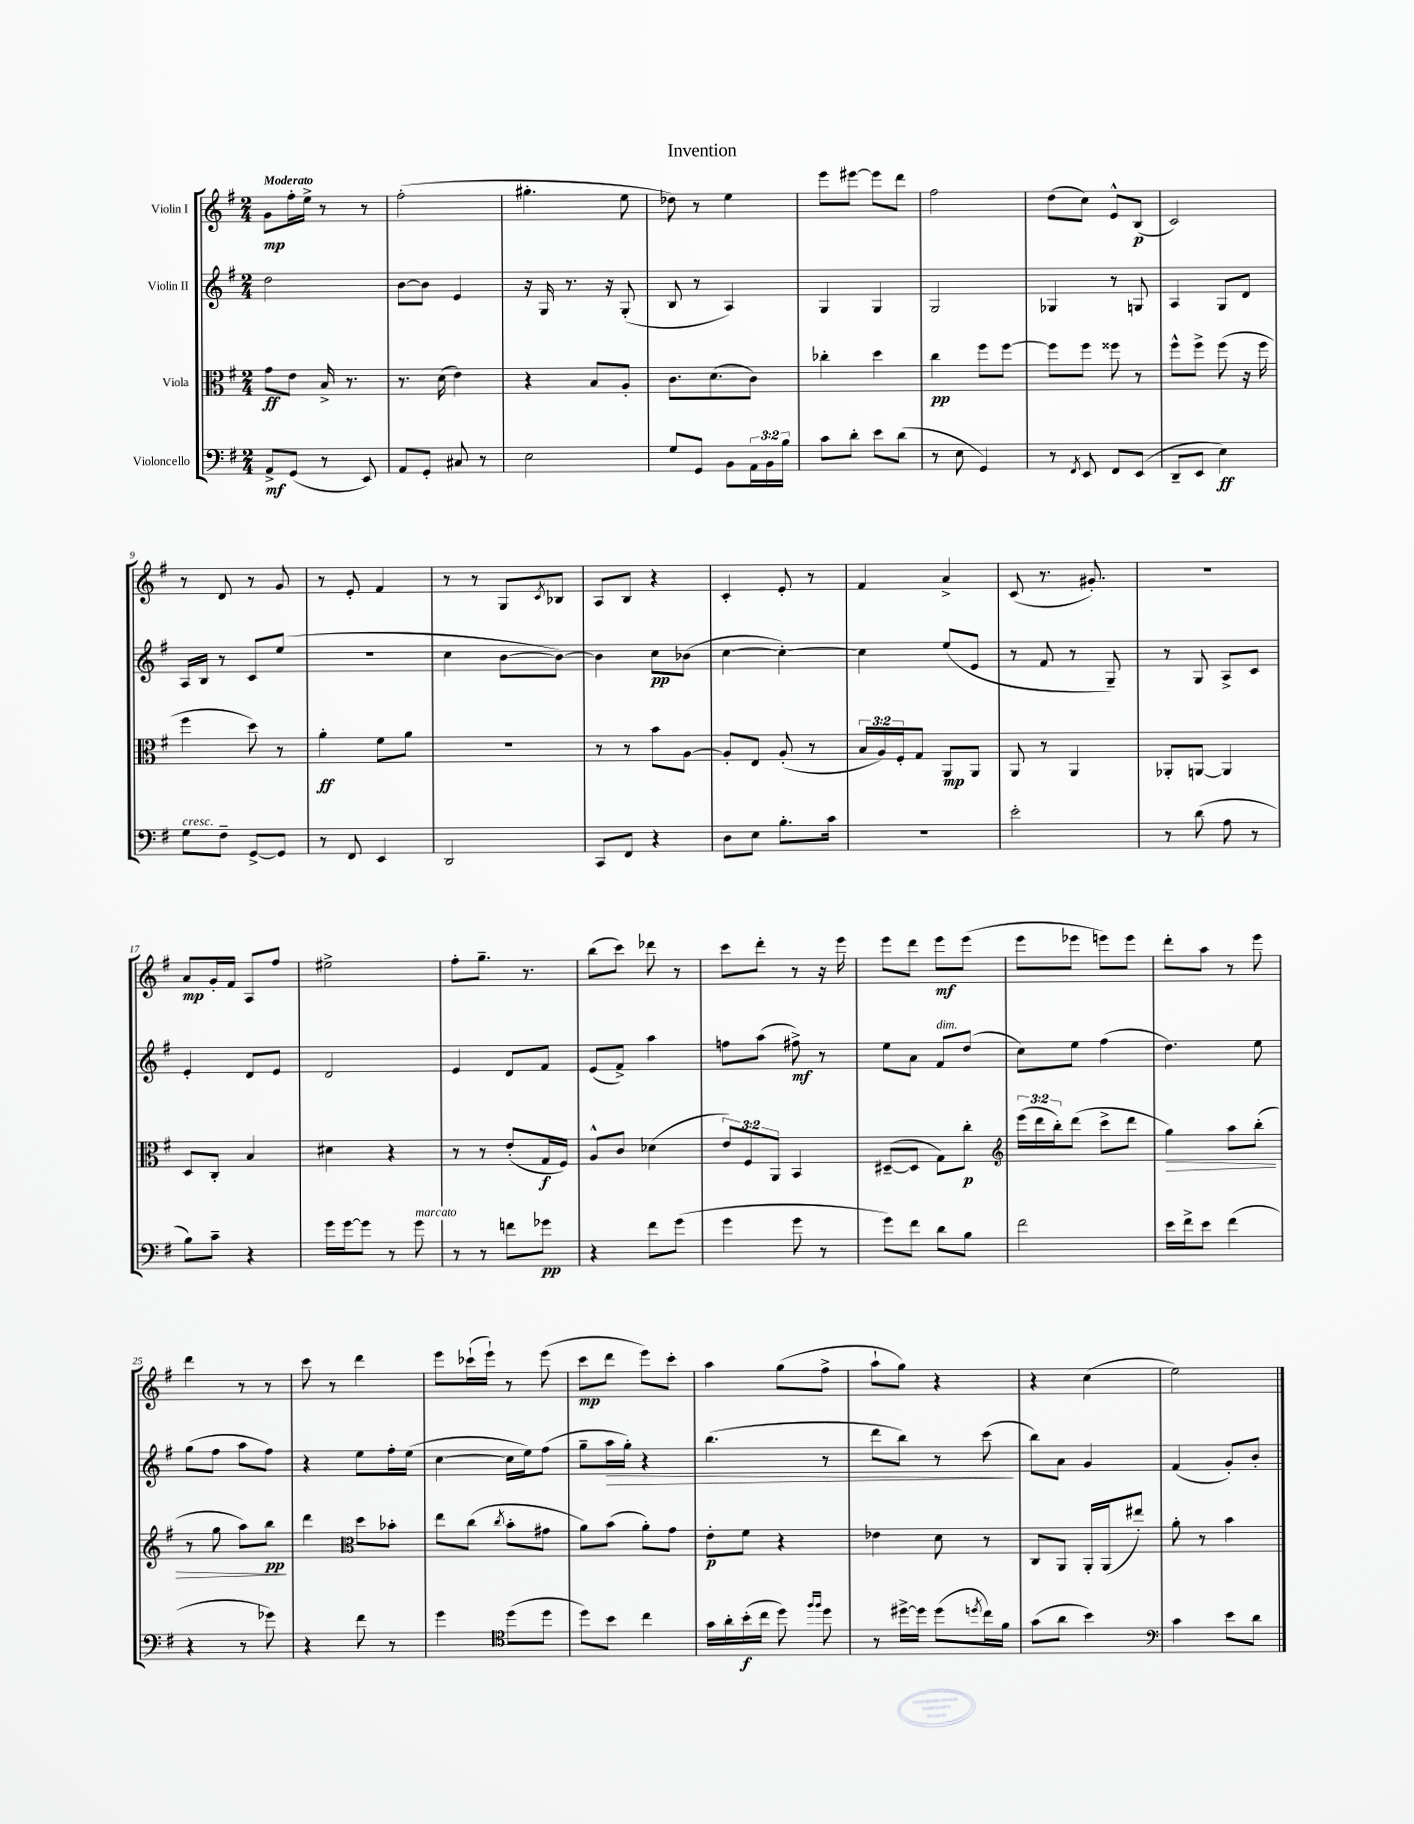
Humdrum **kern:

**kern	**dynam	**kern	**dynam	**kern	**dynam	**kern	**dynam
*part4	*part4	*part3	*part3	*part2	*part2	*part1	*part1
*staff4	*staff4	*staff3	*staff3	*staff2	*staff2	*staff1	*staff1
*I"Violoncello	*	*I"Viola	*	*I"Violin II	*	*I"Violin I	*
*clefF4	*	*clefC3	*	*clefG2	*	*clefG2	*
*k[f#]	*	*k[f#]	*	*k[f#]	*	*k[f#]	*
*M2/4	*	*M2/4	*	*M2/4	*	*M2/4	*
=1	=1	=1	=1	=1	=1	=1	=1
!	!	!	!	!	!	!LO:TX:a:B:t=Moderato	!
8AA^/L	mf	8g\L	ff	2dd\	.	8g\L	mp
(8GG/J	.	8e\J	.	.	.	16ff#'\L	.
.	.	.	.	.	.	16ee^\JJ	.
8r	.	16B^/	.	.	.	8r	.
.	.	8.r	.	.	.	.	.
8EE/)	.	.	.	.	.	8r	.
=2	=2	=2	=2	=2	=2	=2	=2
8AA/L	.	8.r	.	[8b\L	.	(2ff#'\	.
8GG'/J	.	.	.	8b\J]	.	.	.
.	.	(16d\	.	.	.	.	.
8C#X/	.	4e\)	.	4e/	.	.	.
8r	.	.	.	.	.	.	.
=3	=3	=3	=3	=3	=3	=3	=3
2E\	.	4r	.	16r	.	4.gg#X'\	.
.	.	.	.	16G/	.	.	.
.	.	.	.	8.r	.	.	.
.	.	8B/L	.	.	.	.	.
.	.	.	.	16r	.	.	.
.	.	8A'/J	.	(8G'/	.	8ee\	.
=4	=4	=4	=4	=4	=4	=4	=4
8G/L	.	8.c\L	.	8B/	.	8dd-X\)	.
8GG/J	.	.	.	8r	.	8r	.
.	.	(8.d\	.	.	.	.	.
8BB\L	.	.	.	4A/)	.	4ee\	.
24AA\L	.	8c\J)	.	.	.	.	.
24BB\	.	.	.	.	.	.	.
24B\JJ	.	.	.	.	.	.	.
=5	=5	=5	=5	=5	=5	=5	=5
8c\L	.	4cc-X'\	.	4G/	.	8eee\L	.
8d'\J	.	.	.	.	.	[8eee#X\J	.
8e\L	.	4dd\	.	4G/	.	8eee#\L]	.
(8d\J	.	.	.	.	.	8ddd\J	.
=6	=6	=6	=6	=6	=6	=6	=6
8r	.	4cc\	pp	2G/	.	2ff#\	.
8E\	.	.	.	.	.	.	.
4GG/)	.	8ff#\L	.	.	.	.	.
.	.	[8ff#\J	.	.	.	.	.
=7	=7	=7	=7	=7	=7	=7	=7
8r	.	8ff#\L]	.	4G-X/	.	(8dd\L	.
8qFF#/	.	.	.	.	.	.	.
8EE/	.	8ff#\J	.	.	.	8cc\J)	.
8FF#/L	.	8ff##X\	.	8r	.	8e^^/L	.
(8EE/J	.	8r	.	8Gn/	.	(8B/J	p
=8	=8	=8	=8	=8	=8	=8	=8
8DD~/L	.	8ff#^^\L	.	4A/	.	2c/)	.
8EE/J	.	8ff#^\J	.	.	.	.	.
4E\)	ff	(8ff#\	.	8G/L	.	.	.
.	.	16r	.	8d/J	.	.	.
.	.	16ff#\	.	.	.	.	.
!!LO:LB:g=z
=9	=9	=9	=9	=9	=9	=9	=9
!LO:TX:a:i:t=cresc.	!	!	!	!	!	!	!
8G\L	.	4ff#\	.	16A/LL	.	8r	.
.	.	.	.	16B/JJ	.	.	.
8F#~\J	.	.	.	8r	.	8d/	.
[8GG^/L	.	8dd\)	.	8c/L	.	8r	.
8GG/J]	.	8r	.	(8ee/J	.	8g/	.
=10	=10	=10	=10	=10	=10	=10	=10
8r	.	4a'\	ff	2r	.	8r	.
8FF#/	.	.	.	.	.	8e'/	.
4EE/	.	8f#\L	.	.	.	4f#/	.
.	.	8a\J	.	.	.	.	.
=11	=11	=11	=11	=11	=11	=11	=11
2DD/	.	2r	.	4cc\	.	8r	.
.	.	.	.	.	.	8r	.
.	.	.	.	[8b\L	.	8G/L	.
.	.	.	.	.	.	8qc/	.
.	.	.	.	8b\J_)	.	8B-X/J	.
=12	=12	=12	=12	=12	=12	=12	=12
8CC/L	.	8r	.	4b\]	.	8A/L	.
8FF#/J	.	8r	.	.	.	8B/J	.
4r	.	8b\L	.	8cc\L	pp	4r	.
.	.	[8A\J	.	(8b-X\J	.	.	.
=13	=13	=13	=13	=13	=13	=13	=13
8D\L	.	8A'/L]	.	[4cc\	.	4c'/	.
8E\J	.	8E/J	.	.	.	.	.
8.B'\L	.	(8A'/	.	4cc'\_)	.	8e'/	.
.	.	8r	.	.	.	8r	.
16c\Jk	.	.	.	.	.	.	.
=14	=14	=14	=14	=14	=14	=14	=14
2r	.	24B/LL	.	4cc\]	.	4f#/	.
.	.	24A/)	.	.	.	.	.
.	.	24F#'/J	.	.	.	.	.
.	.	8G/J	.	.	.	.	.
.	.	8AA/L	mp	(8ee/L	.	4a^/	.
.	.	8AA/J	.	8e/J	.	.	.
=15	=15	=15	=15	=15	=15	=15	=15
2e'\	.	8AA/	.	8r	.	(8c/	.
.	.	8r	.	8f#/	.	8.r	.
.	.	4AA/	.	8r	.	.	.
.	.	.	.	.	.	8.g#X'/)	.
.	.	.	.	8G~/)	.	.	.
=16	=16	=16	=16	=16	=16	=16	=16
8r	.	8AA-X'/L	.	8r	.	2r	.
(8d\	.	[8AAn/J	.	8G/	.	.	.
8A\	.	4AA/]	.	8A^/L	.	.	.
8r	.	.	.	8c/J	.	.	.
!!LO:LB:g=z
=17	=17	=17	=17	=17	=17	=17	=17
8B\L)	.	8D/L	.	4e'/	.	8a/L	mp
8c~\J	.	8C'/J	.	.	.	16g'/L	.
.	.	.	.	.	.	16f#/JJ	.
4r	.	4B/	.	8d/L	.	8A/L	.
.	.	.	.	8e/J	.	8ff#/J	.
=18	=18	=18	=18	=18	=18	=18	=18
16g\LL	.	4d#X\	.	2d/	.	2ee#X^\	.
[16g\J	.	.	.	.	.	.	.
8g\J]	.	.	.	.	.	.	.
8r	.	4r	.	.	.	.	.
!LO:TX:a:i:t=marcato	!	!	!	!	!	!	!
8g\	.	.	.	.	.	.	.
=19	=19	=19	=19	=19	=19	=19	=19
8r	.	8r	.	4e/	.	8ff#'\L	.
8r	.	8r	.	.	.	8.gg~\J	.
8fn\L	.	(8e'/L	.	8d/L	.	.	.
.	.	.	.	.	.	8.r	.
8g-X\J	pp	16G/L	f	8f#/J	.	.	.
.	.	16F#/JJ)	.	.	.	.	.
=20	=20	=20	=20	=20	=20	=20	=20
4r	.	8A^^/L	.	(8e/L	.	(8bb\L	.
.	.	8c/J	.	8f#^/J)	.	8ccc\J)	.
8f#\L	.	(4d-X\	.	4aa\	.	8ddd-X\	.
(8g\J	.	.	.	.	.	8r	.
=21	=21	=21	=21	=21	=21	=21	=21
4g\	.	12e/L)	.	8ffn\L	.	8ccc\L	.
.	.	12F#/	.	.	.	.	.
.	.	.	.	(8aa\J	.	8ddd'\J	.
.	.	12AA/J	.	.	.	.	.
8g\	.	4BB/	.	8ff#X^\)	mf	8r	.
8r	.	.	.	8r	.	16r	.
.	.	.	.	.	.	16eee\	.
=22	=22	=22	=22	=22	=22	=22	=22
8g\L)	.	([8D#X~/L	.	8ee\L	.	8eee\L	.
8f#\J	.	8D#/J]	.	8a\J	.	8ddd\J	.
!	!	!	!	!LO:TX:a:i:t=dim.	!	!	!
8d\L	.	8G\L)	.	8f#/L	.	8eee\L	mf
8B\J	.	8cc'\J	p	(8dd/J	.	(8eee\J	.
=23	=23	=23	=23	=23	=23	=23	=23
*	*	*clefG2	*	*	*	*	*
2f#\	.	(24eee\LL	.	8cc\L)	.	8eee\L	.
.	.	24ddd\	.	.	.	.	.
.	.	24bb'\J)	.	.	.	.	.
.	.	(8ddd\J	.	8ee\J	.	8eee-X\J	.
.	.	8ccc^\L	.	(4ff#\	.	8eeen\L)	.
.	.	8ddd\J	.	.	.	8eee\J	.
=24	=24	=24	=24	=24	=24	=24	=24
!	!	!	!LO:HP:b	!	!	!	!
16e\LL	.	4gg\)	>	4.dd\)	.	8ddd'\L	.
16f#^\J	.	.	.	.	.	.	.
8e\J	.	.	.	.	.	8aa\J	.
(4f#\	.	8aa\L	.	.	.	8r	.
.	.	(8bb'\J	.	8ee\	.	8eee\	.
!!LO:LB:g=z
=25	=25	=25	=25	=25	=25	=25	=25
4r	.	8r	.	(8gg\L	.	4ddd\	.
.	.	8gg\	.	8ff#\J	.	.	.
8r	.	8aa\L)	.	8aa\L	.	8r	.
8g-X\)	.	8bb\J	pp	8ff#\J)	.	8r	.
.	.	.	]	.	.	.	.
=26	=26	=26	=26	=26	=26	=26	=26
4r	.	4ddd\	.	4r	.	8ccc\	.
.	.	.	.	.	.	8r	.
*	*	*clefC3	*	*	*	*	*
8f#\	.	8dd\L	.	8ee\L	.	4ddd\	.
8r	.	8b-X'\J	.	16ff#'\L	.	.	.
.	.	.	.	(16ee\JJ	.	.	.
=27	=27	=27	=27	=27	=27	=27	=27
4g\	.	8ee\L	.	[4cc\	.	8eee\L	.
.	.	(8cc\J	.	.	.	(16ccc-X`\L	.
.	.	.	.	.	.	16eee`\JJ)	.
*clefC4	*	*	*	*	*	*	*
.	.	8qcc/	.	.	.	.	.
(8dd\L	.	8b'\L	.	16cc\LL]	.	8r	.
.	.	.	.	16ee\J)	.	.	.
8dd\J	.	8g#X\J	.	(8ff#\J	.	(8eee\	.
=28	=28	=28	=28	=28	=28	=28	=28
8dd\L)	.	8a\L)	.	8gg~\L	.	8ccc\L	mp
!	!	!	!	!	!LO:HP:b	!	!
8b\J	.	(8b\J	.	16aa\L	>	8ddd\J	.
.	.	.	.	16gg'\JJ)	.	.	.
4cc\	.	8a'\L)	.	4r	.	8eee\L)	.
.	.	8g\J	.	.	.	8ccc'\J	.
=29	=29	=29	=29	=29	=29	=29	=29
16g\LL	.	8e'\L	p	(4.bb\	.	4aa\	.
16a'\	.	.	.	.	.	.	.
(16b'\	f	8f#\J	.	.	.	.	.
16cc\JJ	.	.	.	.	.	.	.
8dd\)	.	4r	.	.	.	(8gg\L	.
16qqff#/LL	.	.	.	.	.	.	.
16qqff#/JJ	.	.	.	.	.	.	.
8dd\	.	.	.	8r	.	8ff#^\J	.
=30	=30	=30	=30	=30	=30	=30	=30
8r	.	4e-X\	.	8ddd\L	.	8aa`\L	.
[16dd#X^\LL	.	.	.	8bb\J)	.	8gg\J)	.
16dd#\JJ]	.	.	.	.	.	.	.
(8dd#\L	.	8d\	.	8r	.	4r	.
8qddn/	.	.	.	.	.	.	.
16cc\L)	.	8r	.	(8ccc\	.	.	.
16f#\JJ	.	.	.	.	.	.	.
.	.	.	.	.	]	.	.
=31	=31	=31	=31	=31	=31	=31	=31
(8g\L	.	8C/L	.	8bb\L)	.	4r	.
8a\J	.	8AA/J	.	8a\J	.	.	.
4b\)	.	16AA'/LL	.	4g/	.	(4cc\	.
.	.	(16AA/J	.	.	.	.	.
.	.	8ee#X'/J)	.	.	.	.	.
=32	=32	=32	=32	=32	=32	=32	=32
*clefF4	*	*	*	*	*	*	*
4c\	.	8a'\	.	(4f#/	.	2ee\)	.
.	.	8r	.	.	.	.	.
8e\L	.	4b\	.	8g'/L)	.	.	.
8d\J	.	.	.	8b'/J	.	.	.
==	==	==	==	==	==	==	==
*-	*-	*-	*-	*-	*-	*-	*-
